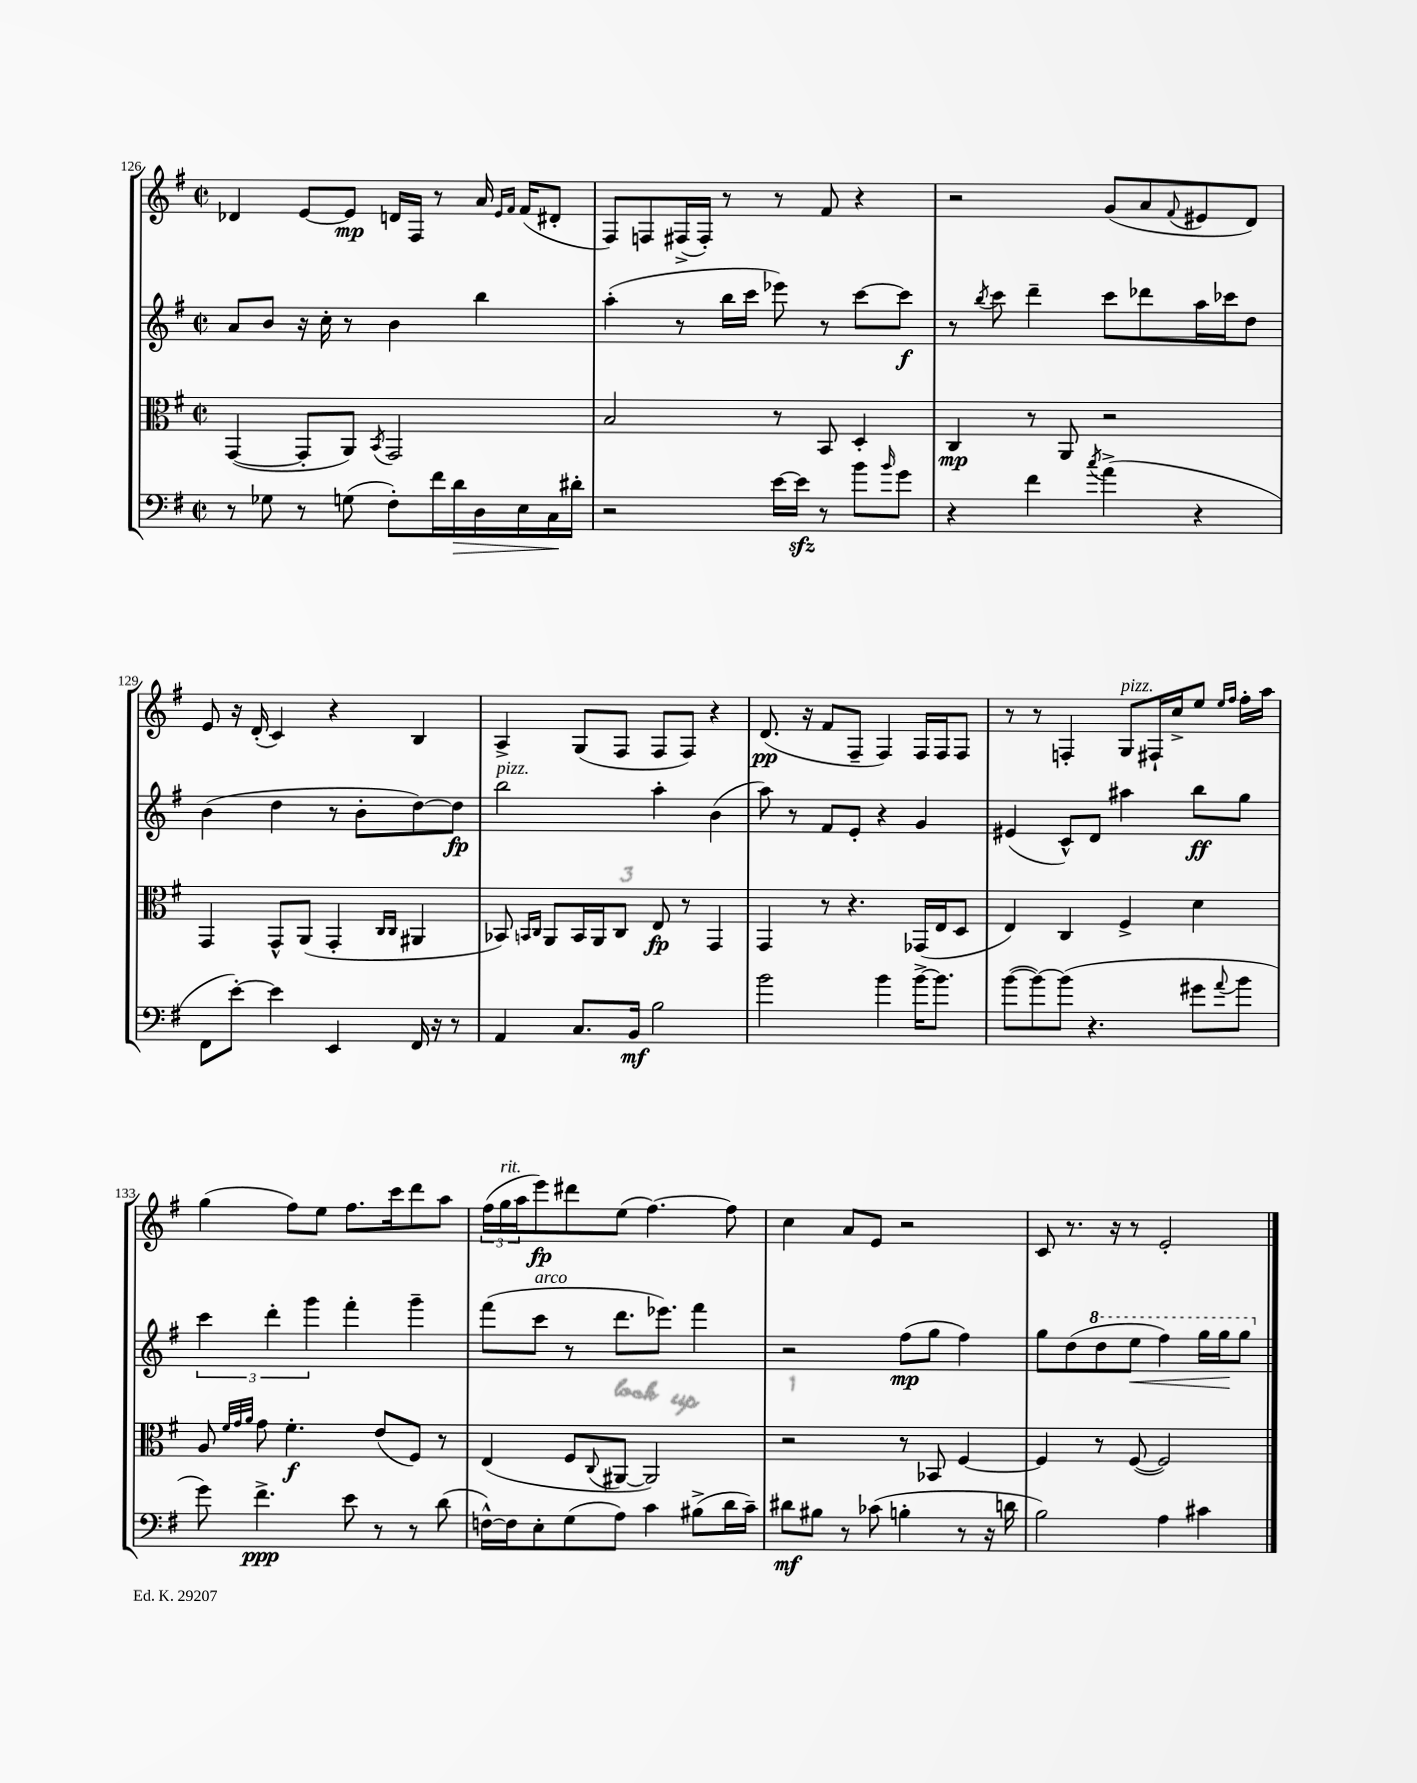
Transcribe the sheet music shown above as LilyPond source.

<<
\new StaffGroup <<
\new Staff = "s0" {
    \clef treble \key g \major \defaultTimeSignature \time 2/2
    des'4 e'8~ e'8\mp d'16 fis16 r8 a'16 \grace { e'16 fis'16 } fis'16( dis'8-. |
    fis8) f8 fis16->( fis16-.) r8 r8 fis'8 r4 |
    r2 g'8( a'8 \appoggiatura { fis'8 } eis'8 d'8) |
    e'8 r16 d'16-.( c'4) r4 b4 |
    a4-> g8( fis8 fis8 fis8) r4 |
    d'8.\pp( r16 fis'8 fis8-- fis4) fis16 fis16 fis8 |
    r8 r8 f4-. g8^\markup { \italic "pizz." } fis16-! c''16-> e''8 \grace { e''16 fis''16 } fis''16-. a''16 |
    g''4( fis''8) e''8 fis''8. c'''16 d'''8 a''8 |
    \tuplet 3/2 { fis''16( g''16^\markup { \italic "rit." } a''16 } e'''8\fp) dis'''8 e''8( fis''4.~) fis''8 |
    c''4 a'8 e'8 r2 |
    c'8 r8. r16 r8 e'2-. \bar "|." |
}
\new Staff = "s1" {
    \clef treble \key g \major \defaultTimeSignature \time 2/2
    a'8 b'8 r16 c''16-. r8 b'4 b''4 |
    a''4-.( r8 b''16 c'''16 ees'''8) r8 c'''8~ c'''8\f |
    r8 \acciaccatura { b''8 } c'''8 d'''4-- c'''8 des'''8 a''16 ces'''16 d''8 |
    b'4( d''4 r8 b'8-. d''8~) d''8\fp |
    b''2^\markup { \italic "pizz." } a''4-. b'4( |
    a''8) r8 fis'8 e'8-. r4 g'4 |
    eis'4( c'8-^) d'8 ais''4 b''8\ff g''8 |
    \tuplet 3/2 { c'''4 d'''4-. g'''4 } fis'''4-. g'''4-- |
    fis'''8( c'''8^\markup { \italic "arco" } r8 d'''8. ees'''8.) fis'''4 |
    r2 fis''8\mp( g''8 fis''4) |
    g''8 d''8( \ottava #1 d'''8 e'''8\< fis'''4) g'''16 g'''16\! g'''8 \ottava #0 \bar "|." |
}
\new Staff = "s2" {
    \clef alto \key g \major \defaultTimeSignature \time 2/2
    g,4~( g,8-. a,8) \acciaccatura { b,8 } g,2 |
    b2 r8 b,8 d4-. |
    c4\mp r8 a,8 r2 |
    g,4 g,8-^ a,8( g,4-. \grace { c16 c16 } ais,4 |
    bes,8) \grace { b,16 c16 } a,8 b,16 a,16 c8 e8\fp r8 g,4 |
    g,4 r8 r4. ges,16( e16 d8 |
    e4) c4 fis4-> d'4 |
    a8 \grace { fis'32 g'32 a'32 } g'8 fis'4.-.\f e'8( fis8) r8 |
    e4( fis8 \appoggiatura { c8 } ais,8~ ais,2) |
    r2 r8 bes,8 fis4~ |
    fis4 r8 fis8~( fis2) \bar "|." |
}
\new Staff = "s3" {
    \clef bass \key g \major \defaultTimeSignature \time 2/2
    r8 ges8 r8 g8( fis8-.) fis'16 d'16\> d16 e16 c16\! dis'16-. |
    r2 e'16~ e'16\sfz r8 b'8 \grace { b'16 } g'8 |
    r4 fis'4 \acciaccatura { c''8 } a'4->( r4 |
    fis,8 e'8~-.) e'4 e,4 fis,16 r16 r8 |
    a,4 c8. b,16\mf b2 |
    b'2 b'4 b'16~-> b'8. |
    b'8~( b'8~) b'8( r4. gis'8 \appoggiatura { a'8 } b'8 |
    g'8) fis'4.->\ppp e'8 r8 r8 d'8( |
    f16~-^) f16 e8-. g8( a8) c'4 bis8->( d'16 c'16--) |
    dis'8\mf bis8 r8 ces'8( b4-. r8 r16 d'16 |
    b2) a4 cis'4 \bar "|." |
}
>>
>>
\layout { \context { \Score currentBarNumber = #126 } }
